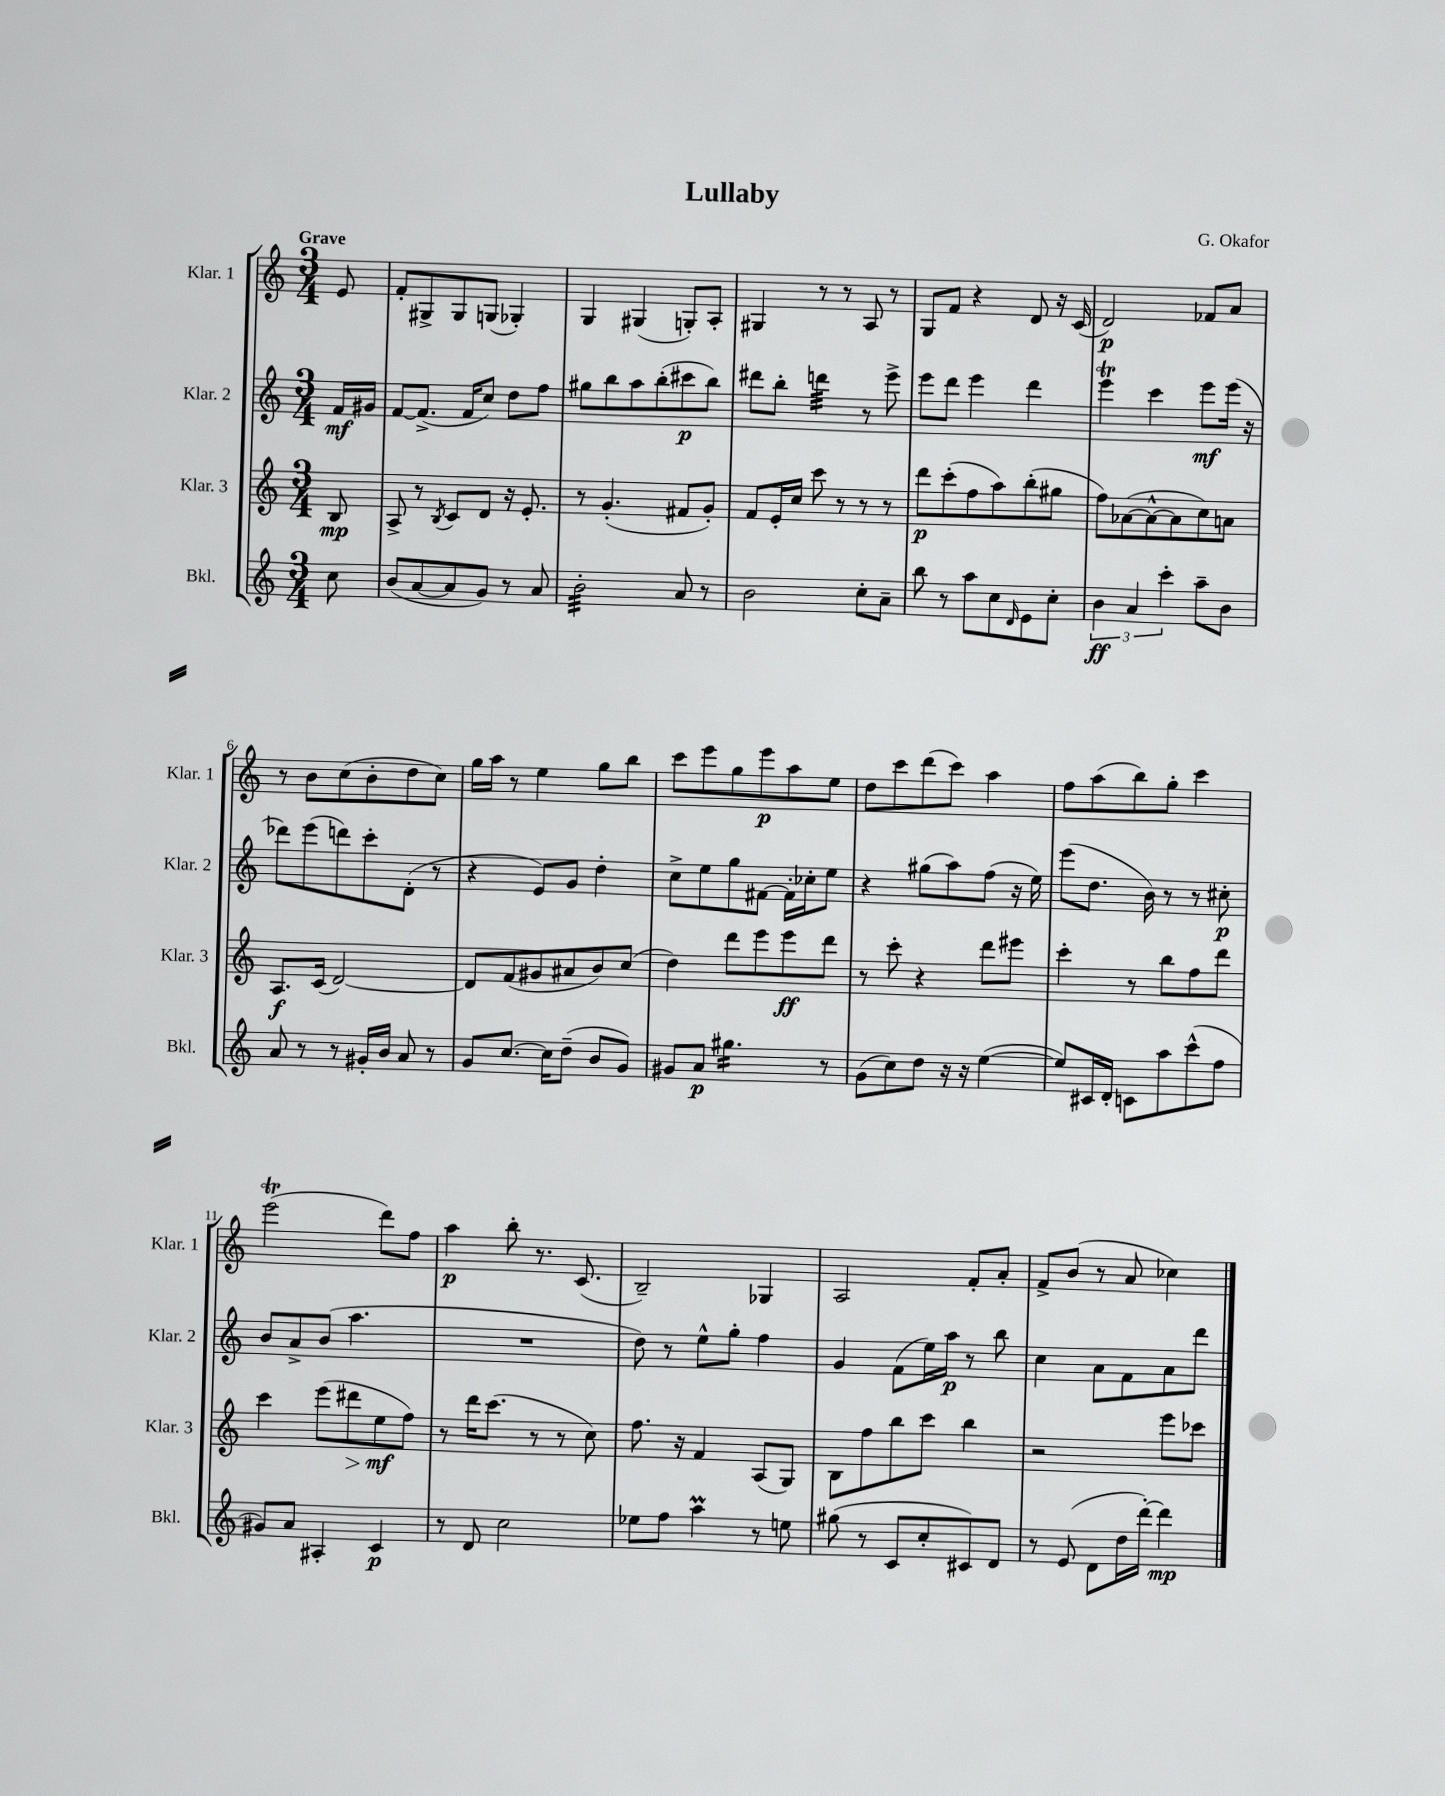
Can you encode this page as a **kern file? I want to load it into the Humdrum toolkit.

**kern	**kern	**kern	**kern
*staff4	*staff3	*staff2	*staff1
*clefG2	*clefG2	*clefG2	*clefG2
*k[]	*k[]	*k[]	*k[]
*M3/4	*M3/4	*M3/4	*M3/4
8cc	8B	16f	8e
.	.	16g#	.
=	=	=	=
(8b	8A^	[8f	8f'
[8a	8r	(8.f^]	8G#^
.	8qB	.	.
8a]	8c	.	8G#
.	.	16f	.
8g)	8d	8cc)	(8G
8r	16r	8dd	4G-')
.	8.e'	.	.
8a	.	8ff	.
=	=	=	=
2b'	8r	8gg#	4G
.	(4.g'	8bb	.
.	.	8aa	(4G#
.	.	(8bb'	.
8a	8f#	8ccc#	8G')
8r	8g')	8bb)	8A'
=	=	=	=
2b	8f	8ddd#	4G#
.	16e'	8bb'	.
.	16cc	.	.
.	8ccc	4ddd	8r
.	8r	.	8r
8cc'	8r	8r	8A
8a~	8r	8eee^	8r
=	=	=	=
8bb	8ddd	8eee	8G
8r	(8ccc'	8ddd	8f
8aa	8ff	4eee	4r
8cc	8aa)	.	.
16qqd	.	.	.
8e	(8bb'	4ddd	8d
8cc'	8gg#	.	16r
.	.	.	(16c
=	=	=	=
6b	8ff)	4eee	2d)
.	([8a-	.	.
6a	.	.	.
.	8a-^^_	4ccc	.
6ccc'	.	.	.
.	8a-]	.	.
8aa~	8cc)	8eee	8f-
8b	8a	(16eee	8a
.	.	16r	.
=	=	=	=
8a	8.A	8ddd-)	8r
8r	.	(8eee	8b
.	(16c	.	.
8r	[2d)	8ddd)	(8cc
16g#'	.	8ccc'	8b'
16b	.	.	.
8a	.	(8d'	8dd
8r	.	8r	8cc)
=	=	=	=
8g	8d]	4r	16gg
.	.	.	16aa
[8.cc	(8f	.	8r
.	8g#	8e)	4ee
16cc]	.	.	.
(8dd~	8a#	8g	.
8b	8b)	4dd'	8gg
8g)	(8cc	.	8bb
=	=	=	=
8g#	4dd)	8cc^	8ccc
8a	.	8ee	8eee
4.gg#	8ddd	8gg	8gg
.	8eee	[8f#	8eee
.	8eee	16f#']	8aa
.	.	16cc-'	.
8r	8ddd	8ee	8ee
=	=	=	=
(8g	8r	4r	8dd
8cc)	8ccc'	.	8ccc
8dd	4r	(8gg#	(8ddd
16r	.	8aa)	8ccc)
16r	.	.	.
([4ee	8ddd	(8ff	4aa
.	8eee#	16r	.
.	.	16ee)	.
=	=	=	=
8ee])	4ccc'	(8eee	8ff
16c#	.	8.dd	(8aa
16d'	.	.	.
8c	8r	.	8bb)
.	.	16b)	.
8aa	8bb	8r	8gg'
(8ccc^^	8ff	8r	4ccc
8ff	8ddd	8cc#'	.
=	=	=	=
8g#)	4ccc	8b	(2eee
8a	.	8a^	.
4A#'	(8eee	(8b	.
.	8ddd#	4.aa	.
4c	8ee	.	8ddd)
.	8ff)	.	8ff
=	=	=	=
8r	8r	2.r	4aa
8d	16ddd	.	.
.	(8.ccc	.	.
2cc	.	.	8bb'
.	8r	.	8.r
.	8r	.	.
.	.	.	(8.c
.	8cc)	.	.
=	=	=	=
8ee-	8.ff	8dd)	2B~)
8ff	.	8r	.
.	16r	.	.
4aa	4f	8ee^^	.
.	.	8gg'	.
8r	(8A	4ff	4G-
8ee	8G)	.	.
=	=	=	=
(8gg#	8B	4g	2A
8r	8ff	.	.
8c	8bb	(8f	.
8cc'	8ccc	16ee)	.
.	.	16aa	.
8c#)	4bb	8r	8f'
8d	.	8bb	8a'
=	=	=	=
8r	2r	4cc	8f^
(8e	.	.	(8b
8d	.	8a	8r
16dd	.	8f	8a
[16ddd')	.	.	.
4ddd]	8eee	8a	4cc-)
.	8ccc-	8ddd	.
==	==	==	==
*-	*-	*-	*-
